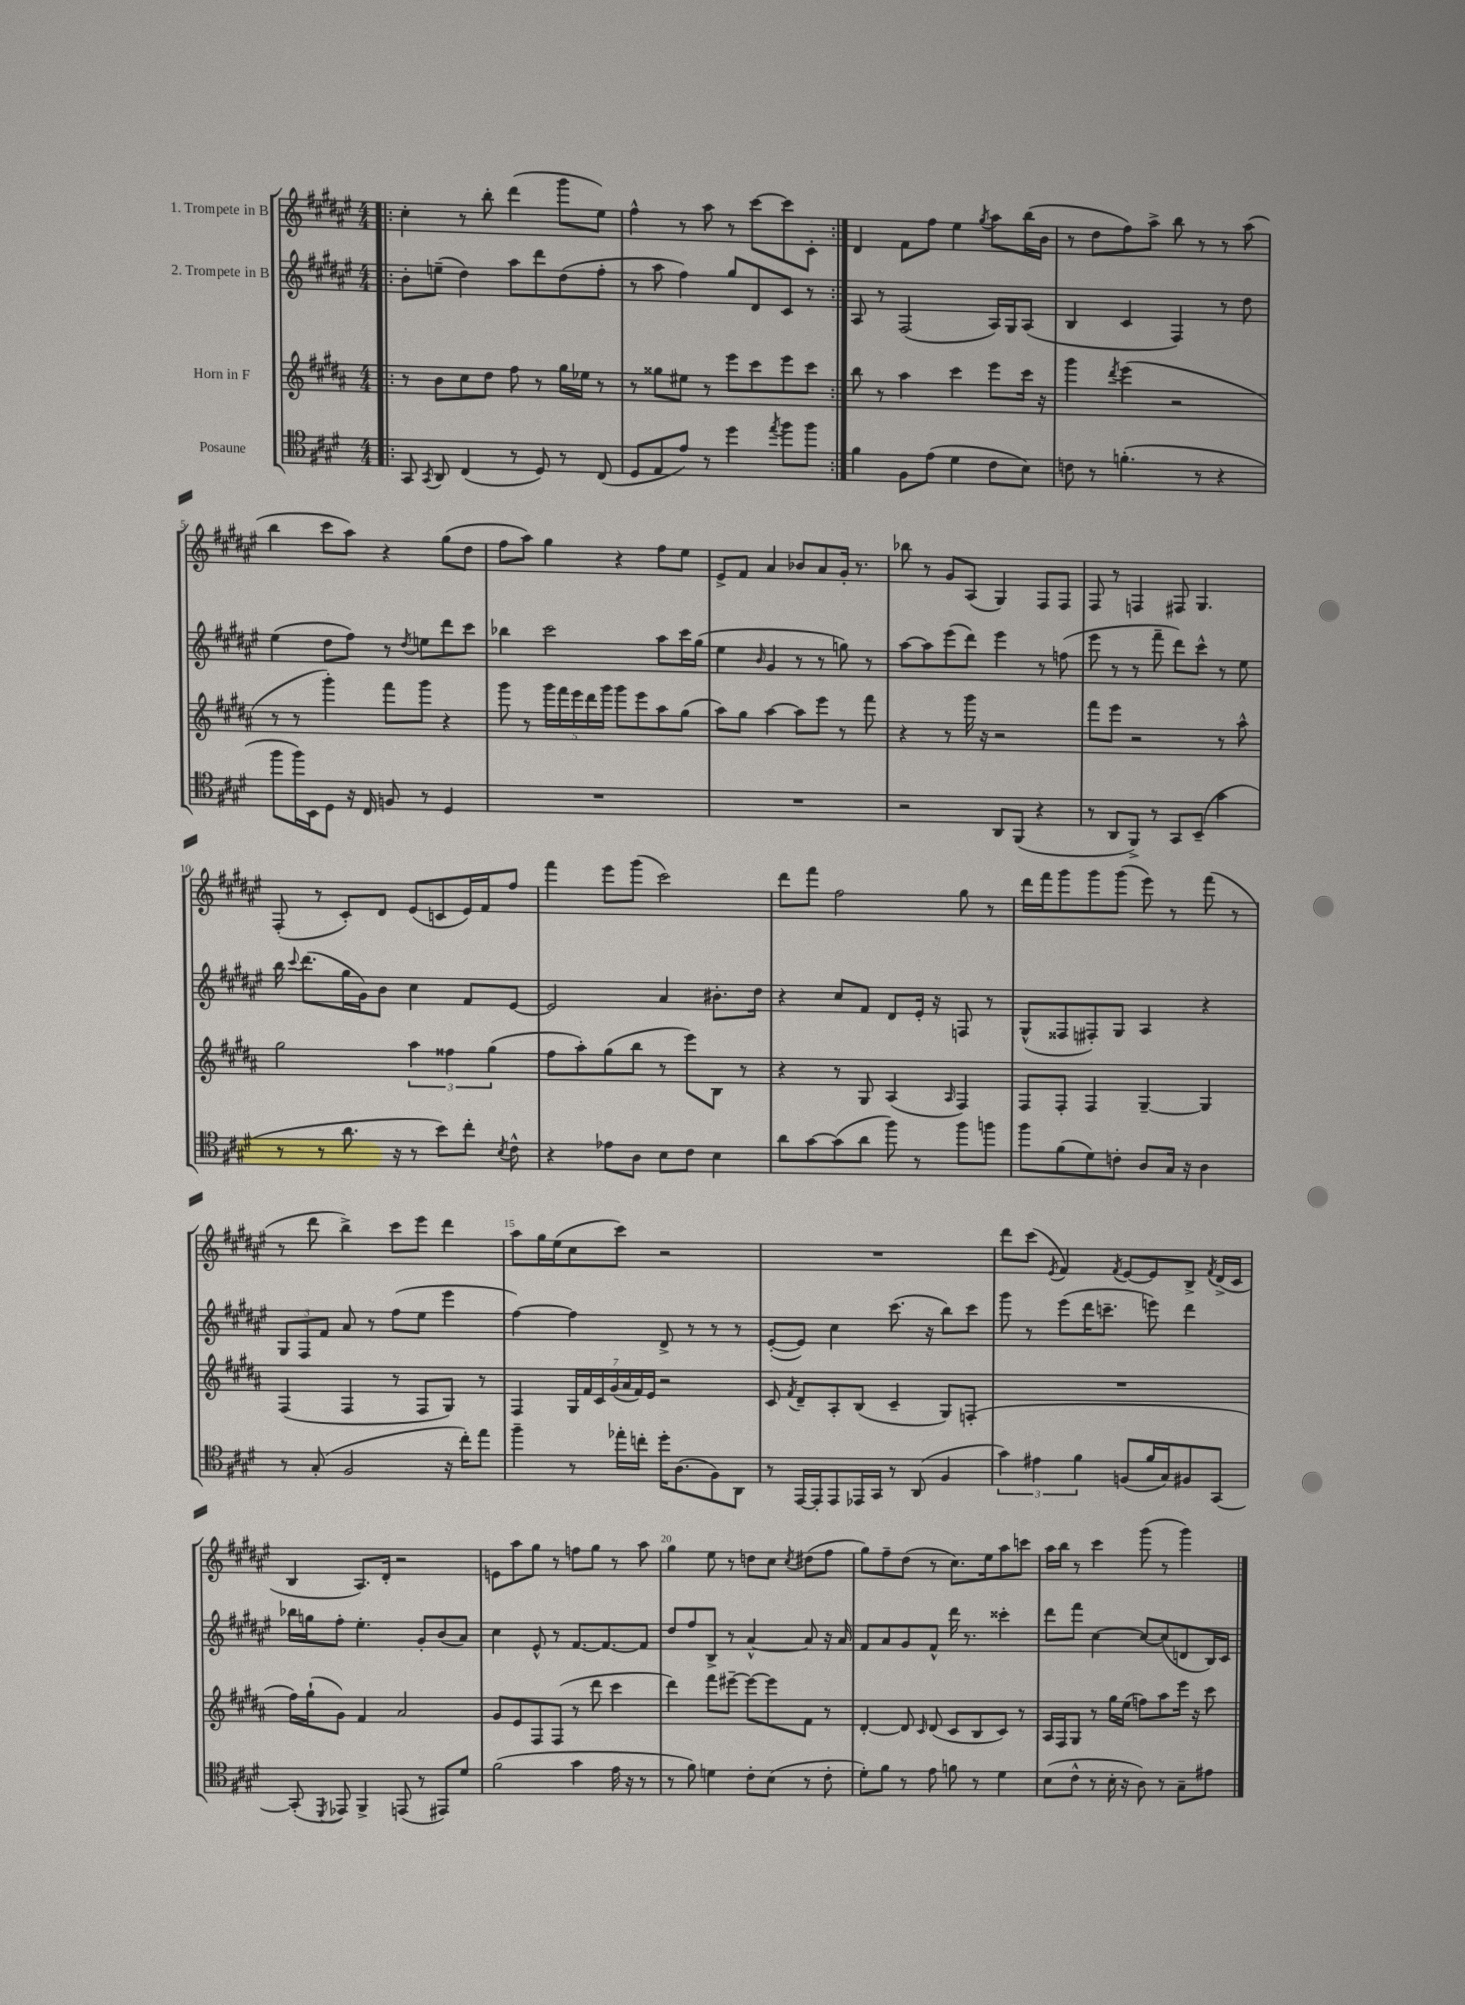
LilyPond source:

<<
\new StaffGroup <<
\new Staff = "s0" \with { instrumentName = "1. Trompete in B" } {
    \clef treble \key fis \major \numericTimeSignature \time 4/4
    \autoBeamOff \repeat volta 2 { \bar ".|:" cis''4-. r8 b''8-. dis'''4( gis'''8[ eis''8]) |
    fis''4-^ r8 ais''8 r8 cis'''8[~ cis'''8 cis'8]-. | }
    dis'4 fis'8[ fis''8] eis''4 \acciaccatura { gis''8 } ais''8[ b''16( b'16] |
    r8 dis''8[ fis''8) ais''8]-> b''8 r8 r8 ais''8( |
    b''4 cis'''8[ ais''8]) r4 gis''8[( dis''8] |
    fis''8[ ais''8]) gis''4 r4 fis''8[ eis''8] |
    eis'8[-> fis'8] ais'4 bes'8[ ais'8 gis'16]-. r8. |
    bes''8 r8 gis'8[ ais8]( gis4) fis8[ fis8] |
    fis8 r8 f4 fis8 gis4. |
    fis8-.( r8 cis'8[-.) dis'8] eis'8[( c'8 eis'16) fis'16 fis''8] |
    fis'''4 eis'''8[ gis'''8]( cis'''2) |
    dis'''8[ fis'''8] fis''2 gis''8 r8 |
    dis'''16[ fis'''16 gis'''8 gis'''8 gis'''8]( eis'''8) r8 fis'''8( r8 |
    r8 dis'''8 b''4->) cis'''8[ eis'''8] dis'''4 |
    ais''8[ gis''16 eis''16( cis''8 cis'''8]) r2 |
    R1 |
    dis'''8[ cis'''8]( \acciaccatura { eis'8 } fis'4) \acciaccatura { fis'8 } eis'8[~ eis'8 b8]-> \acciaccatura { fis'8 } dis'16[->( cis'16] |
    b4 ais8.[) dis'16]-. r2 |
    e'8[ ais''8 gis''8] r8 f''8[ gis''8] r8 ais''8 |
    gis''4 eis''8 r8 d''8[ cis''8] \acciaccatura { cis''8 } dis''8[( fis''8] |
    gis''8[) fis''8-- dis''8]( r8 cis''8.[) eis''16 ais''8 c'''8] |
    ais''16[ b''16] r8 cis'''4 gis'''8( r8 gis'''4) \bar "|." |
}
\new Staff = "s1" \with { instrumentName = "2. Trompete in B" } {
    \clef treble \key fis \major \numericTimeSignature \time 4/4
    \autoBeamOff \repeat volta 2 { \bar ".|:" b'8[-. e''8]--( dis''4) ais''8[ dis'''8 dis''8( fis''8]-. |
    r8 ais''8 fis''4) gis''8[ dis'8 cis'8] r8 | }
    ais8 r8 fis2( ais16[) gis16 ais8]( |
    b4 cis'4 fis4) r8 dis''8 |
    eis''4( dis''8[ fis''8]) r8 \acciaccatura { dis''8 } e''8[ dis'''8 cis'''8] |
    bes''4 cis'''2 ais''8[ cis'''16 gis''16]( |
    eis''4 \grace { b'16 } gis'4 r8 r8 g''8) r8 |
    ais''8[~ ais''8 eis'''8( dis'''8]) eis'''4 r8 f''8( |
    eis'''8 r8 r8 fis'''8-- dis'''8[) cis'''8]-^ r8 eis''8 |
    b''16 \appoggiatura { cis'''8 } dis'''8.[( gis''16 gis'16) b'8] cis''4 fis'8[ eis'8]~ |
    eis'2 ais'4 bis'8.[-. dis''16] |
    r4 cis''8[ fis'8] dis'8[ eis'16]-. r16 f8 r8 |
    gis8[-^( fisis8 fis8-.) gis8] ais4 r4 |
    \tuplet 3/2 { gis8[ fis8 fis'8] } ais'8 r8 fis''8[( eis''8] eis'''4 |
    fis''4~) fis''4 dis'8-> r8 r8 r8 |
    eis'8[~-.( eis'8]) cis''4 cis'''8.( r16 b''8[) cis'''8] |
    gis'''8 r8 eis'''8[( dis'''16 c'''8.]-- e'''8) dis'''4 |
    bes''16[ g''16 fis''8]-. eis''4.-. gis'8[-. b'8( ais'8]) |
    cis''4 eis'8-^ r8 fis'8.[~ fis'8.~ fis'8] |
    dis''8[ fis''8 b8]-> r8 ais'4~-^ ais'8 r16 ais'16 |
    fis'8[ ais'8 gis'8 fis'8]-^ dis'''16 r8. cisis'''4-. |
    dis'''8[ fis'''8] cis''4~ cis''8[~ cis''8( d'8 b16) cis'16] \bar "|." |
}
\new Staff = "s2" \with { instrumentName = "Horn in F" } {
    \clef treble \key b \major \numericTimeSignature \time 4/4
    \autoBeamOff \repeat volta 2 { \bar ".|:" r8 b'8[ cis''8 dis''8] fis''8 r8 gis''16[ ees''16] r8 |
    r8 gisis''8[ eis''8] r8 e'''8[ cis'''8 e'''8 cis'''8] | }
    b''8 r8 ais''4 cis'''4 e'''8[ cis'''16] r16 |
    gis'''4 \acciaccatura { dis'''8 } e'''4( r2 |
    r8 r8 gis'''4-.) fis'''8[ gis'''8] r4 |
    gis'''8 r8 \tuplet 5/4 { gis'''16[ fis'''16 e'''16 dis'''16 gis'''16] } gis'''8[ e'''8 ais''8 gis''8]( |
    ais''8[) gis''8] ais''4~ ais''8[ e'''8] r8 fis'''8 |
    r4 r8 gis'''16 r16 r2 |
    fis'''8[ e'''8] r2 r8 ais''8-^ |
    gis''2 \tuplet 3/2 { ais''4 fisis''4 gis''4( } |
    fis''8[ ais''8-.) gis''8( b''8] r8 e'''8[) b8] r8 |
    r4 r8 gis8 ais4( \grace { ais16 } fis4) |
    fis8[ fis8]-. fis4 gis4~-- gis4 |
    fis4( fis4 r8 fis8[ gis8]) r8 |
    fis4 \tuplet 7/4 { gis16[ fis'16 cis'16 gis'16( ais'16 fis'16) e'16] } r2 |
    cis'8 \acciaccatura { fis'8 } dis'8[-- ais8-. b8]( cis'4-- gis8[) f8]-.( |
    R1 |
    fis''16[) gis''16-!( gis'8]) fis'4 ais'2 |
    gis'8[ e'8 fis8 fis8]( r8 dis'''8 cis'''4 |
    dis'''4) fis'''8[ eis'''8]~-- eis'''8[~ eis'''8 fis'8] r8 |
    dis'4~-. dis'8 \grace { cis'16 } dis'8( cis'8[ b8 cis'8]) r8 |
    ais16[ fis16 gis8] r8 gis''16[ e''16]( f''8[) ais''8 e'''16] r16 cis'''8 \bar "|." |
}
\new Staff = "s3" \with { instrumentName = "Posaune" } {
    \clef tenor \key e \major \numericTimeSignature \time 4/4
    \autoBeamOff \repeat volta 2 { \bar ".|:" gis,8 \acciaccatura { gis,8 } a,8 cis4( r8 dis8) r8 cis8( |
    dis8[ e8 e'8]) r8 dis''4 \acciaccatura { e''8 } fis''8[ fis''8] | }
    fis'4 fis8[ e'8]( dis'4 cis'8[ b8]) |
    c'8 r8 f'4.-.( r8 r4 |
    fis''8[ fis''16) b,16 dis8] r16 cis16 f8 r8 dis4 |
    R1 |
    R1 |
    r2 a,8[ fis,8]( r4 |
    r8 a,8[ fis,8]->) r8 gis,8[ b,8]--( gis'4 |
    r8 r8 a'8. r16 r8 b'8[) cis''8]-. \acciaccatura { b8 } cis'8-^ |
    r4 ees'8[ a8] b8[ cis'8] b4 |
    a'8[ gis'8~ gis'8( a'8] fis''8) r8 fis''8[ f''8] |
    fis''8[ fis'8( dis'8) c'8]-. a8[ gis16] r16 a4 |
    r8 gis8-.( fis2 r16 cis''16[-.) e''8] |
    fis''4-- r8 ees''16[-. c''16]-. dis''16[-. a8.( fis8) a,8] |
    r8 e,16[~ e,16-. e,8 ees,16 gis,16] r8 a,8( fis4 |
    \tuplet 3/2 { gis'4) eis'4 fis'4 } f8[( fis'16 gis16) fis8 gis,8]~ |
    gis,8-.( \acciaccatura { dis,8 } ees,8) fis,4-> e,8( r8 eis,8[) dis'8] |
    fis'2( gis'4 e'16 r16 r8 |
    r8 fis'8) d'4 cis'8[-. b8]( r8 cis'8-. |
    dis'8[-.) fis'8] r8 e'8 f'8 r8 dis'4 |
    b8[( cis'8]-^ r8 b16-. r16 a8) r8 gis8[-- eis'8] \bar "|." |
}
>>
>>
\layout { \context { \Score \override BarNumber.break-visibility = ##(#f #t #t) barNumberVisibility = #(every-nth-bar-number-visible 5) } }
